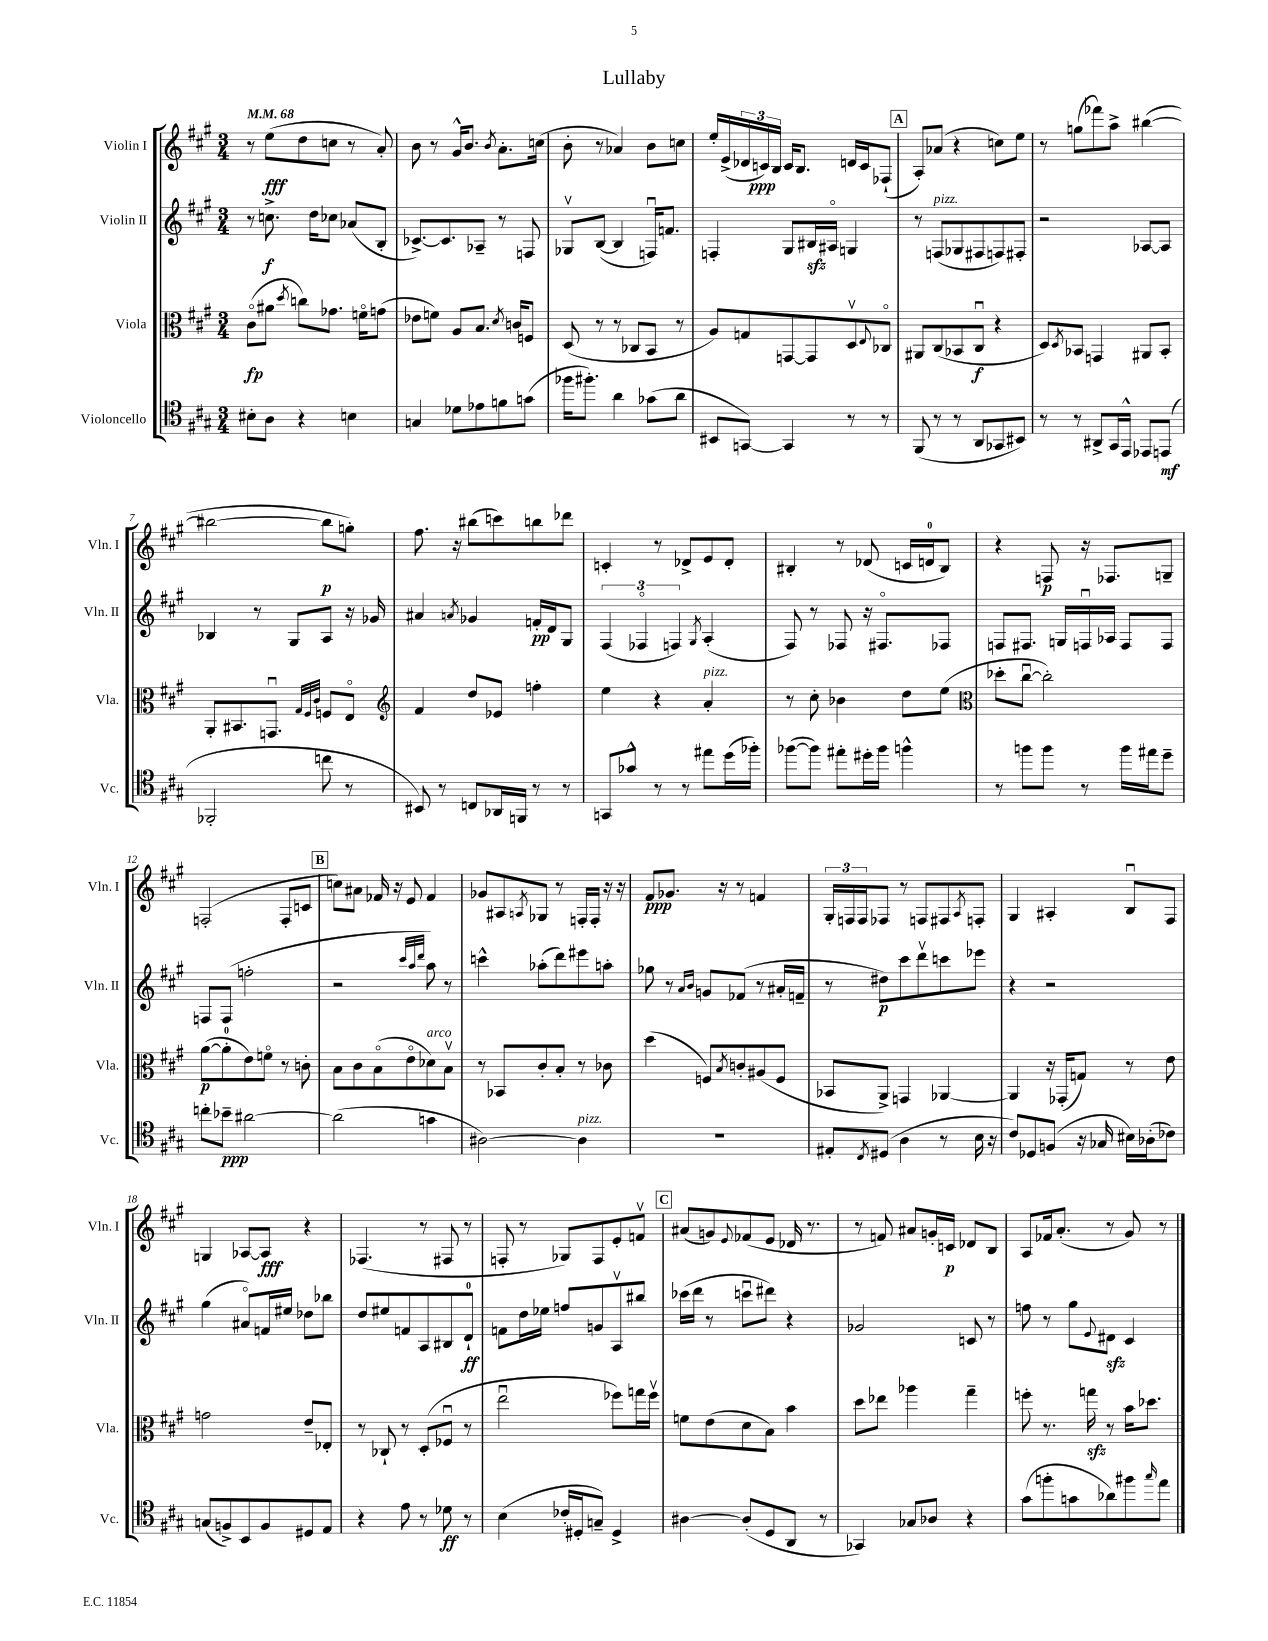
\header { title = "Lullaby" }
<<
\new StaffGroup <<
\new Staff = "s0" \with { instrumentName = "Violin I" shortInstrumentName = "Vln. I" } {
    \clef treble \key a \major \numericTimeSignature \time 3/4 \tempo 4 = 68
    r8 e''8\fff( d''8 c''8 r8 a'8-.) |
    b'8 r8 gis'16-^ b'8. \acciaccatura { b'8 } a'8.-. c''16( |
    b'8-. r8 aes'4) b'8 c''8 |
    e''16-. e'16->( \tuplet 3/2 { des'16 c'16\ppp) b16 } c'16 b8. d'16 c'16 fes8-!( |
    \mark \markup { \box "A" } a8-.) aes'8( r4 c''8) e''8 |
    r8 g''8( fes'''8) a''8-> bis''4~( |
    bis''2~ bis''8\p g''8-.) |
    fis''8. r16 bis''8( c'''8) b''8 des'''8 |
    c'4-. r8 des'8-> e'8 des'8-. |
    bis4-. r8 des'8( c'16 d'16-0 bis8) |
    r4 f8\p r16 fes8. g8-- |
    f2-.( f8-. c'8 |
    \mark \markup { \box "B" } c''8) ais'8 fes'16 r16 e'8 fes'4 |
    ges'8 ais8 \acciaccatura { a8 } ges8 r8 f16-. f16-. r16 r16 |
    fis'8\ppp ges'8. r16 r8 f'4 |
    \tuplet 3/2 { gis16-. f16 f16 } fes8 r8 f8 fis8 \acciaccatura { a8 } f8-. |
    gis4 ais4-. b8\downbow fis8 |
    g4 aes8~ aes8\fff r4 |
    fes4.( r8 fis8 r8 |
    f8-. r8 ges8) f8 e'8-. f'8\upbow |
    \mark \markup { \box "C" } ais'8( g'8) \appoggiatura { e'8 } fes'8( e'8 des'16 r8. |
    r8 f'8) ais'8 g'16-. c'16\p des'8 b8 |
    a8 fes'16 a'8.-.( r8 gis'8) r8 \bar "|." |
}
\new Staff = "s1" \with { instrumentName = "Violin II" shortInstrumentName = "Vln. II" } {
    \clef treble \key a \major \numericTimeSignature \time 3/4
    r8 c''8.->\f d''16 ces''8 aes'8( b8-. |
    ces'8.~->) ces'8. aes8-- r8 f8 |
    ges8\upbow b8~( b4 f16\downbow) f'8. |
    f4-. gis8 bis16\sfz ais16\flageolet g4 |
    \mark \markup { \box "A" } r8 f8^\markup { \italic "pizz." }( ges8 fis8 f8) fis8-. |
    r2 aes8~ aes8 |
    bes4 r8 gis8 a8 r16 ges'16 |
    ais'4 \acciaccatura { a'8 } ges'4 f'16-.\pp d'16 gis8 |
    \tuplet 3/2 { fis4( fes4\flageolet f4) } \acciaccatura { gis8 } a4-.( |
    fis8) r8 fes8 r16 fis8.\flageolet fes8 |
    f8 fis8. g16 f16\downbow aes16 f8 f8 |
    f8 f8( f''2-. |
    \mark \markup { \box "B" } r2 \grace { cis'''32 a''32 d'''32 } a''8) r8 |
    c'''4-^ aes''8-.( d'''8) eis'''8 a''8-. |
    ges''8 r8 \grace { a'16 b'16 } g'8 fes'8( r8 ais'16-. f'16-- |
    r8 dis''8\p) cis'''8 d'''8\upbow c'''8 ees'''8 |
    r4 r2 |
    gis''4( ais'8\flageolet) f'16 eis''16 des''8 bes''8 |
    d''8 eis''8 f'8 a8 bis8 d'8-0-!\ff |
    f'8 d''16 ees''16 f''8 g'8 a8\upbow bis''8 |
    \mark \markup { \box "C" } ces'''16( d'''16 r8 c'''8\downbow dis'''8) r4 |
    ges'2 c'8 r8 |
    f''8 r8 gis''8 \appoggiatura { e'8 } dis'8\sfz cis'4 \bar "|." |
}
\new Staff = "s2" \with { instrumentName = "Viola" shortInstrumentName = "Vla." } {
    \clef alto \key a \major \numericTimeSignature \time 3/4
    cis'8\flageolet\fp( ais'8 \acciaccatura { d''8 } c''8) ges'8. f'16\flageolet g'8( |
    ees'8 f'8) a8 b8. \acciaccatura { d'8 } c'16 f8 |
    d8( r8 r8 ces8 b,8 r8 |
    a8) g8 g,8~ g,8 d8\upbow \appoggiatura { e8 } ces8\flageolet |
    \mark \markup { \box "A" } ais,8 cis8( bes,8 cis8\downbow\f r4 |
    d8) \acciaccatura { d8 } bes,8 g,4 ais,8 bes,8-. |
    a,8-. bis,8. g,8.\downbow \grace { gis32 fis32 cis'32 } f8 e8\flageolet |
    \clef treble fis'4 d''8 ees'8 f''4-. |
    e''4 r4 a'4-.^\markup { \italic "pizz." } |
    r8 cis''8-. bes'4 d''8 e''8( |
    \clef alto des''8-. cis''8~\downbow cis''2-.) |
    a'8~\p( a'8-0-. e'8) f'8\flageolet r8 c'8-. |
    \mark \markup { \box "B" } b8 cis'8 b8\flageolet( e'8\flageolet des'8^\markup { \italic "arco" }) b8\upbow |
    r8 bes,8 cis'8-. b8-. r8 ces'8 |
    d''4( f8) \acciaccatura { b8 } c'8-. ais8( f8 |
    bes,8 a,8->) g,4 aes,4~ |
    aes,4 r16 ges,16-.( g8) r8 e'8 |
    g'2 e'8-- ees8-. |
    r8 ces8-! r8 d8-.( fes8\downbow r8 |
    e''2\downbow fes''8) g''16 fes''16\upbow |
    \mark \markup { \box "C" } f'8 e'8( d'8 b8) b'4 |
    d''8 ees''8 aes''4 gis''4-- |
    f''8-. r8. g''16\sfz r8 b'16 des''8. \bar "|." |
}
\new Staff = "s3" \with { instrumentName = "Violoncello" shortInstrumentName = "Vc." } {
    \clef tenor \key a \major \numericTimeSignature \time 3/4
    bis8-. a8 r4 b4 |
    g4 des'8 ees'8 f'8 g'8( |
    fes''16 fis''8.-.) a'4 ges'8( a'8 |
    bis,8 g,8~) g,4 r8 r8 |
    \mark \markup { \box "A" } fis,8( r8 r8 a,8 ges,8 bis,8) |
    r8 r8 ais,8-> gis,16 e,16-^ ees,8 e,8\mf( |
    fes,2-. c''8 r8 |
    bis,8) r8 c8 aes,16 f,16 r8 r8 |
    g,8 ges'8-^ r8 r8 eis''8 d''16( fes''16-.) |
    fes''8~( fes''8) eis''8-. dis''16-. fes''16 f''4-^ |
    r8 f''8 f''8 r8 f''16 eis''16 d''8-- |
    c''8-. bes'8--\ppp ais'2~ |
    \mark \markup { \box "B" } ais'2( g'4 |
    ais2~) ais4^\markup { \italic "pizz." } |
    R2. |
    eis8-. \acciaccatura { cis8 } dis8( a4 r8 b16 r16 |
    cis'8) des8 f8( r16 ges16 bis16) aes16-.( ces'8) |
    g8( f8->) b,8 f8 dis8 e8 |
    r4 e'8 r8 des'8\ff r8 |
    b4( ces'16-. dis16-. g8--) dis4-> |
    \mark \markup { \box "C" } ais4~ ais8-.( d8 a,8 r8 |
    ges,4) ges8 aes8 r4 |
    gis'8( f''8-. g'8 aes'8) fis''8 \grace { gis''16 } e''8 \bar "|." |
}
>>
>>
